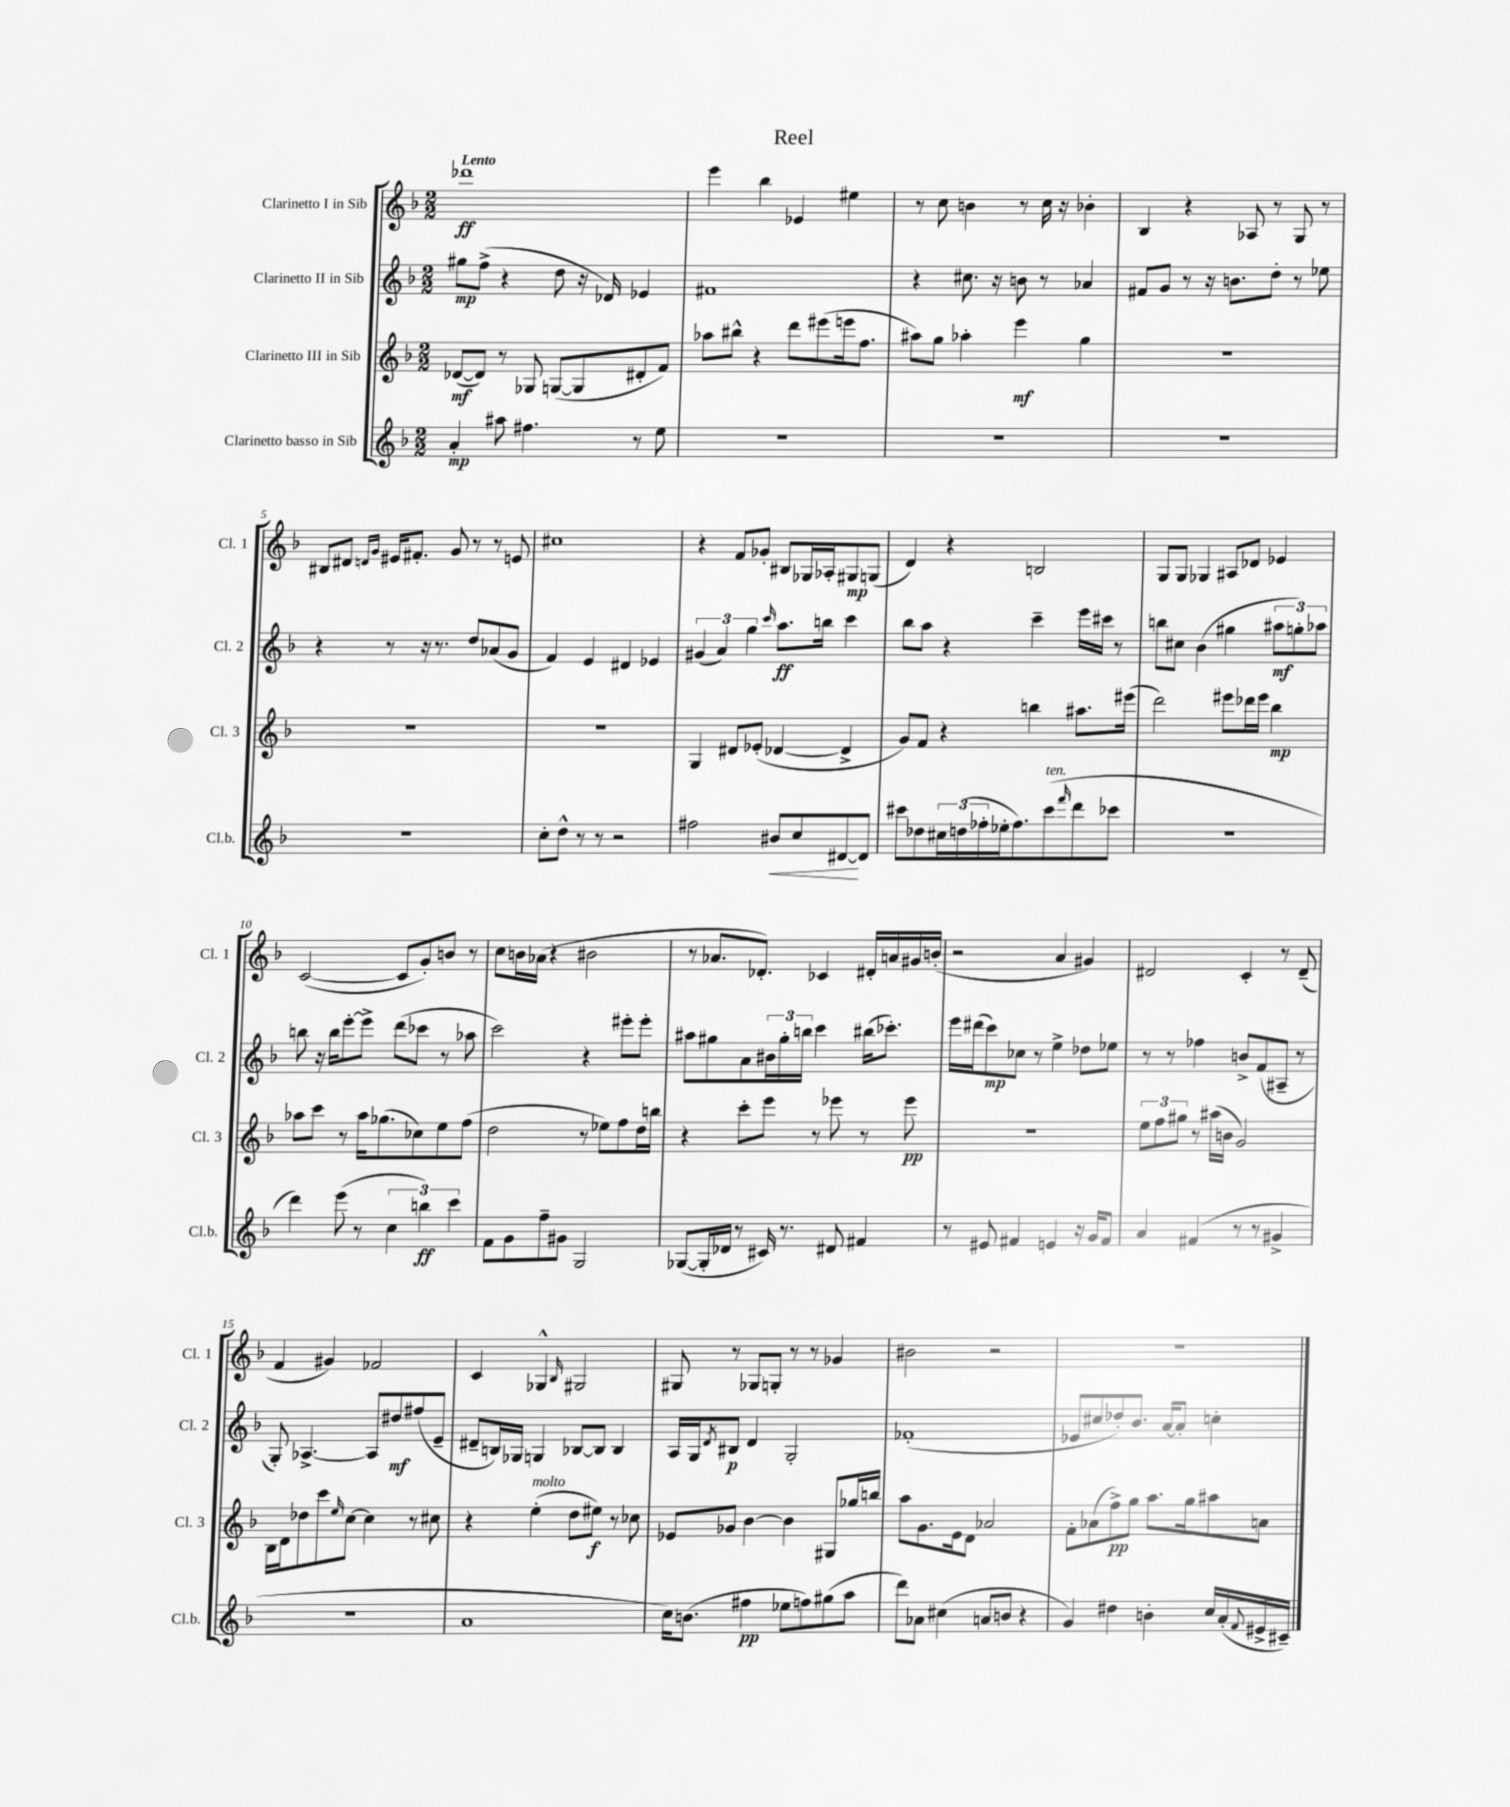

**kern	**kern	**kern	**kern
*staff4	*staff3	*staff2	*staff1
*clefG2	*clefG2	*clefG2	*clefG2
*k[b-]	*k[b-]	*k[b-]	*k[b-]
*M2/2	*M2/2	*M2/2	*M2/2
4a'	([8d-	8gg#	1ddd-
.	8d-])	(8ff^	.
8aa#	8r	4r	.
4.ff#	8G-	.	.
.	([8G	8dd	.
.	8G]	16r	.
.	.	16d-)	.
8r	8d#'	4e-	.
8ee	8f)	.	.
=	=	=	=
1r	8aa-	1f#	4eee
.	8bb#^^	.	.
.	4r	.	4bb-
.	8ddd	.	4e-
.	(8eee#	.	.
.	16eee	.	4ee#
.	8.ff	.	.
=	=	=	=
1r	8aa#)	4r	8r
.	8gg	.	8cc
.	4aa-'	8.cc#	4b
.	.	16r	.
.	4eee	8b	8r
.	.	8r	16cc
.	.	.	16r
.	4gg	4a-	4b-'
=	=	=	=
1r	1r	8f#	4B-
.	.	8g	.
.	.	8r	4r
.	.	16r	.
.	.	8.b	.
.	.	.	8A-
.	.	8dd'	8r
.	.	8r	8G
.	.	8ee-	8r
=	=	=	=
1r	1r	4r	8B#
.	.	.	8d#
.	.	.	16qqd
.	.	.	16qqg
.	.	8r	16e#
.	.	.	8.f#'
.	.	16r	.
.	.	8.r	.
.	.	.	8g
.	.	8dd	8r
.	.	(8a-	8r
.	.	8g	8e
=	=	=	=
8cc'	1r	4f)	1cc#
8dd^^	.	.	.
8r	.	4e	.
8r	.	.	.
2r	.	4d#	.
.	.	4e-	.
=	=	=	=
2ff#	4G	(6g#	4r
.	.	6a)	.
.	8d#	.	8f
.	.	6gg	.
.	(8e-'	.	8g-'
.	.	16qqccc	.
8b#	[4d-	8.aa	8B#
8cc	.	.	16G-
.	.	16bb	16A-'
[8d#	4d-^]	4ccc	8G#
8d#]	.	.	(8G
=	=	=	=
8ccc#	8g)	8bb-	4d)
8dd-	8f	8aa	.
24cc#	4r	4r	4r
(24dd	.	.	.
24ff-'	.	.	.
16ee-'	.	.	.
8.ff-)	.	.	.
.	4bb	4ccc~	2B
(8ccc#	.	.	.
16qqfff	.	.	.
8ddd	8.aa#	16eee	.
.	.	16ccc#	.
8ccc-	.	8r	.
.	(16eee#	.	.
=	=	=	=
1r	2ddd)	8bb	8G
.	.	8cc#	8G
.	.	(4b-	4G-
.	8eee#	4gg#	8A#
.	16ddd-	.	8d-
.	16eee#	.	.
.	4bb-	12aa#	4e-
.	.	12gg')	.
.	.	12aa-	.
=	=	=	=
4ddd)	8aa-	8bb	([2c
.	8ccc	16r	.
.	.	16bb	.
(8eee	8r	[8eee'	.
8r	16aa-	8eee^]	.
.	(8.gg-	.	.
6cc	.	(8ddd	8c]
.	8cc-)	8ccc-	8g')
6bb)	.	.	.
.	8ee	8r	8b
6ccc	.	.	.
.	(8ff	8aa-	8r
=	=	=	=
8f	2dd	2ccc)	8cc
8g	.	.	16b
.	.	.	(16a-
8ff~	.	.	4r
8g#	.	.	.
2G	8r	4r	2b#
.	8ee-)	.	.
.	8ff	8eee#'	.
.	16dd	8eee#'	.
.	16bb	.	.
=	=	=	=
([8G-	4r	8aa#	8r
16G-']	.	8gg#	8.a-
16d-	.	.	.
8r	8ccc'	8a	.
.	.	.	8.d-')
16c#)	8eee	24b#	.
.	.	24gg#'	.
8.r	.	.	.
.	.	24bb	.
.	8r	4ccc	4c-
8d#	8eee-	.	.
4f#	8r	(16bb#	16d#'
.	.	8.ccc-')	16a
.	8eee-	.	16g#
.	.	.	(16b'
=	=	=	=
8r	1r	16eee	2r
.	.	(16ddd#	.
8e#	.	8ccc)	.
4f#	.	8cc-	.
.	.	8r	.
4e	.	4ee^	4a
16r	.	8dd-	4g#)
16g	.	.	.
8f#	.	8ee-	.
=	=	=	=
4a	12ee	8r	2d#
.	12ff	.	.
.	.	8r	.
.	12gg#	.	.
(4f#	8r	4ff-	.
.	(16aa#	.	.
.	16b	.	.
8r	2g)	8b^	4c'
8r	.	(8f	.
4g#^	.	8A#~	8r
.	.	8r	(8d#~
=	=	=	=
1r	16B-	8G')	4f
.	16d	.	.
.	8dd-	[4.A-^	.
.	8ccc	.	4g#)
.	16qqee	.	.
.	[8cc	.	.
.	4cc]	8A-]	2f-
.	.	8dd#	.
.	8r	(8ff#	.
.	8cc#	8e~	.
=	=	=	=
1a	4r	8d#~	4c
.	.	16B)	.
.	.	16G-	.
.	(4ee'	4G	4G-^^
.	.	.	16qqB-
.	8dd	[8B-	2G#
.	8ee#)	8B-]	.
.	8r	4B-	.
.	8cc-	.	.
=	=	=	=
16cc)	8e-	16A	8G#
(8.b	.	16G	.
.	.	8qd	.
.	8g-	8B#	8r
4ff#	[4b-	4d	8G-
.	.	.	8G'
8ee-	4b-]	2G'	8r
8ff)	.	.	8r
(8gg#	8G#	.	4g-
8aa	16gg-	.	.
.	16bb	.	.
=	=	=	=
8ddd)	8aa	(1f-'	2b#
8a-	8.g	.	.
(4cc#	.	.	.
.	16e	.	.
.	8d	.	.
8a	2a-	.	2r
8b	.	.	.
4r	.	.	.
=	=	=	=
4g)	8f'	8e-	1r
.	(8a-	8cc#	.
4dd#	8ff^)	8dd-')	.
.	8gg	8.b-	.
4b'	8.aa	.	.
.	.	[16a	.
.	.	8a']	.
.	16gg	.	.
16cc	8aa#	4cc'	.
(16a'	.	.	.
8qqf	.	.	.
16e#^	8a	.	.
16c#~)	.	.	.
==	==	==	==
*-	*-	*-	*-
